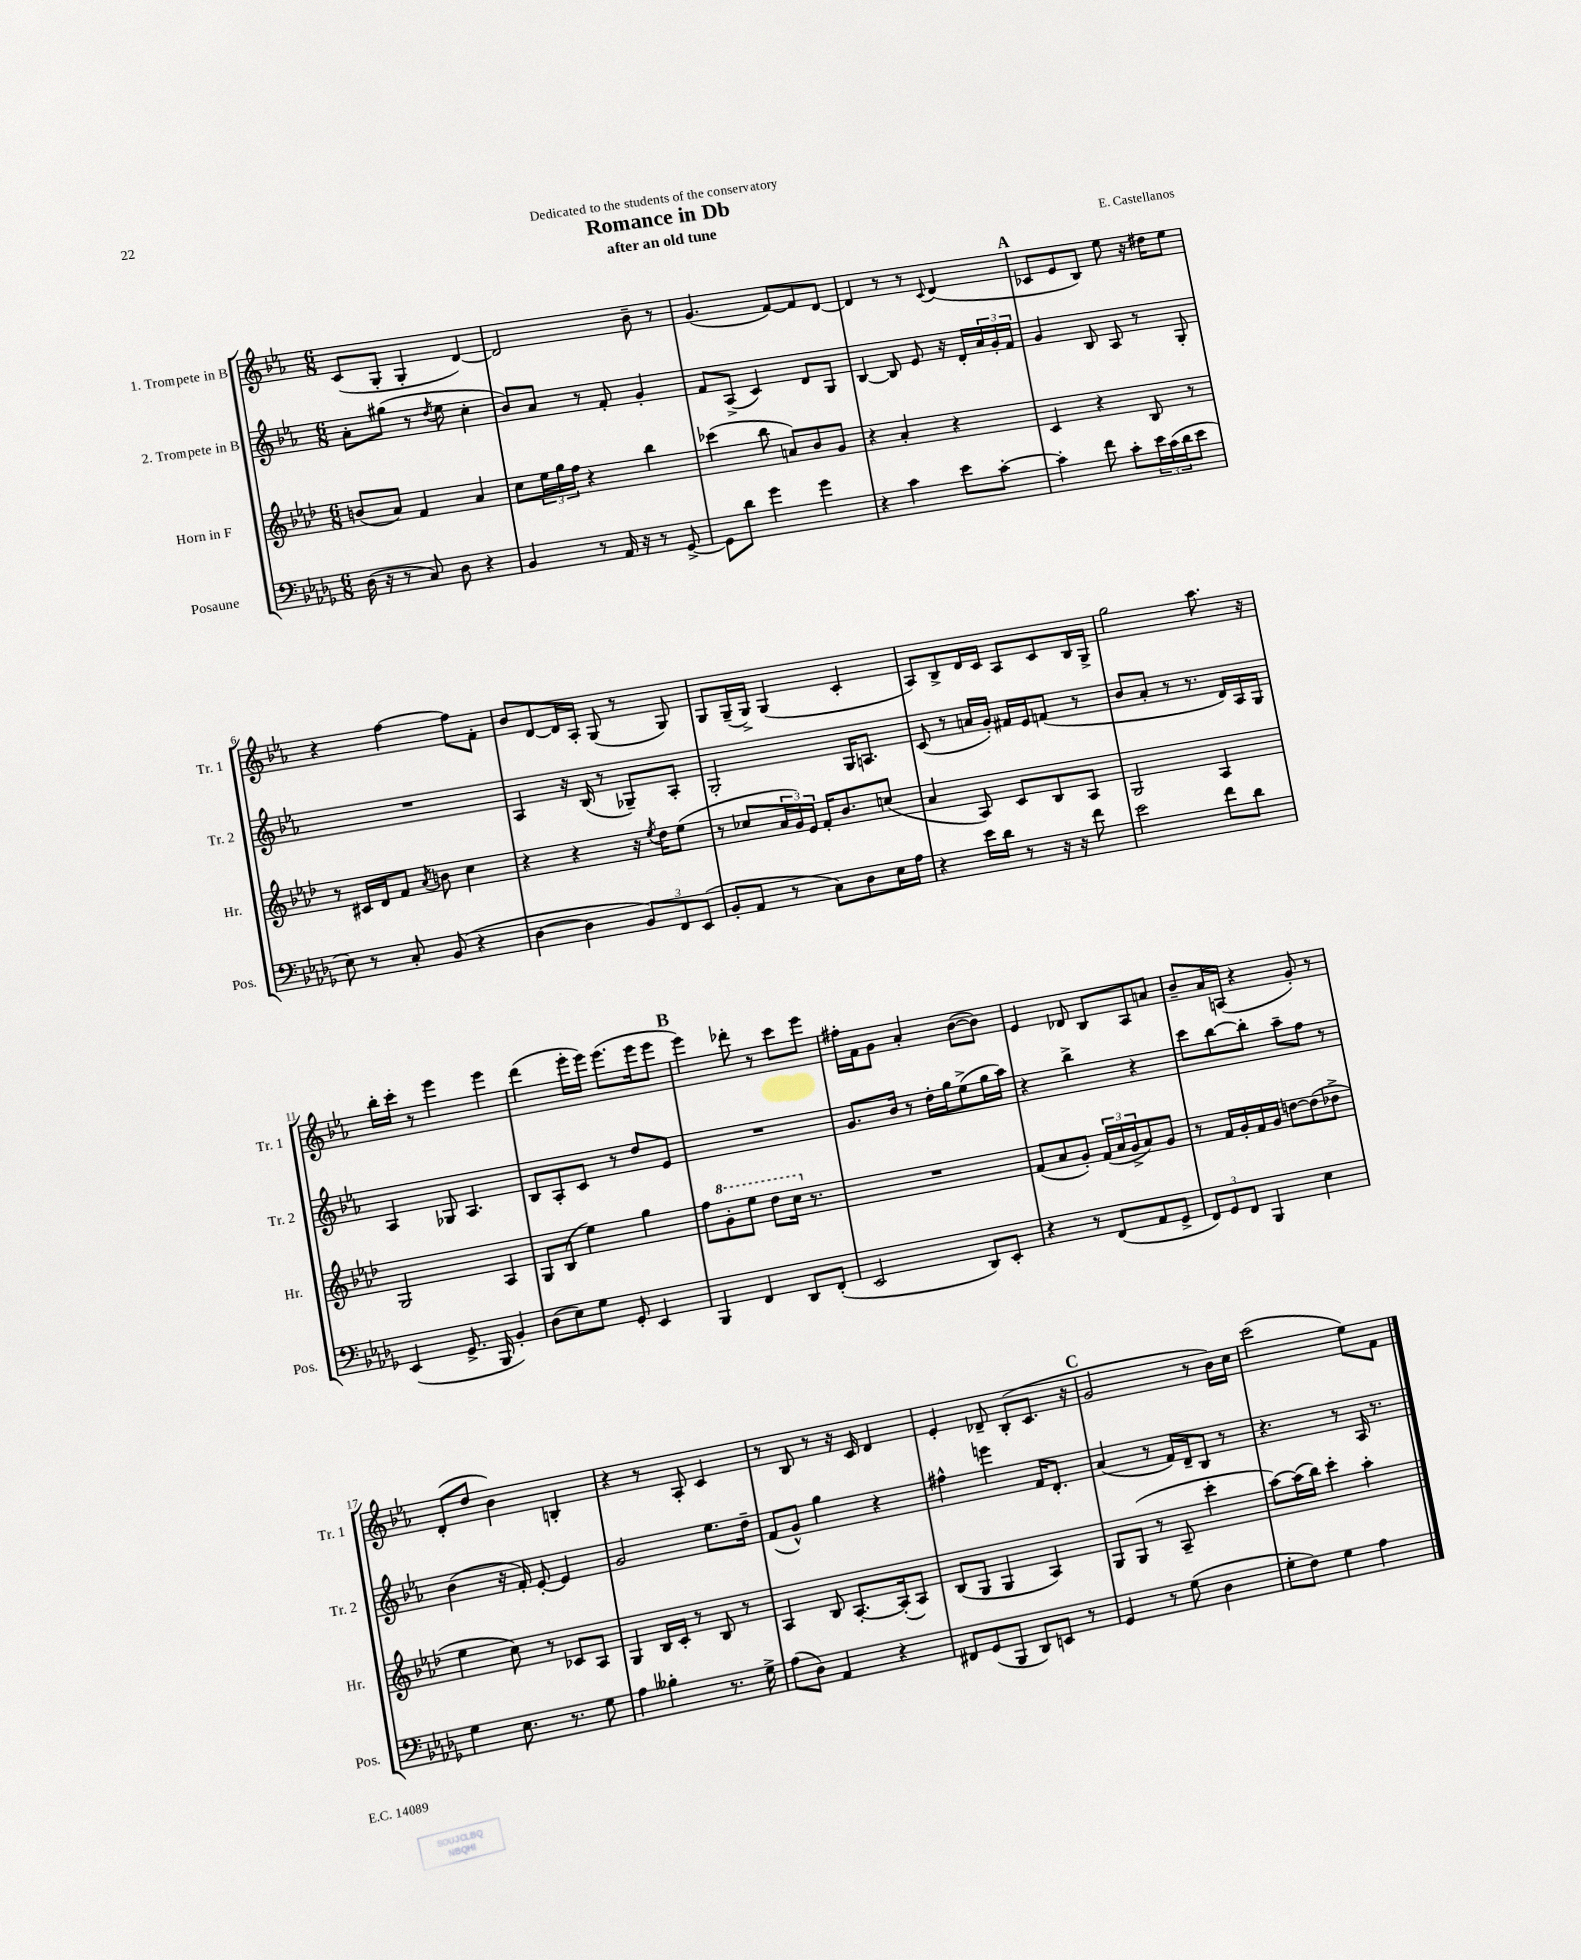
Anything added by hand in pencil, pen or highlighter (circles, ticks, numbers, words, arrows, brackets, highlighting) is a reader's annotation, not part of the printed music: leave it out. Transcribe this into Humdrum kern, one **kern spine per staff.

**kern	**kern	**kern	**kern
*part4	*part3	*part2	*part1
*staff4	*staff3	*staff2	*staff1
*I"Posaune	*I"Horn in F	*I"2. Trompete in B	*I"1. Trompete in B
*I'Pos.	*I'Hr.	*I'Tr. 2	*I'Tr. 1
*clefF4	*clefG2	*clefG2	*clefG2
*k[b-e-a-d-g-]	*k[b-e-a-d-]	*k[b-e-a-]	*k[b-e-a-]
*M6/8	*M6/8	*M6/8	*M6/8
=1	=1	=1	=1
(16D-\	(8bn/L	8a-'\L	(8c/L
16r	.	.	.
8r	8a-/J)	(8gg#X\J	8G'/J
8C/)	4f/	8r	4G'/
.	.	8qdd/	.
8D-\	.	8ee-\	.
4r	4a-/	4cc'\	[4d/)
=2	=2	=2	=2
4BB-/	8cc\L	8b-/L)	2d/]
.	24ee-\L	8a-/J	.
.	24gg\	.	.
.	24ff\JJ	.	.
8r	4r	8r	.
16AA-/	.	8f'/	.
16r	.	.	.
8r	4bb-\	4g'/	8b-~\
[8GG-^/	.	.	8r
=3	=3	=3	=3
8GG-\L]	(4ccc-X\	8f/L	(4.g/
8d-\J	.	(8A-^/J	.
4g-\	8bb-\	4c/)	.
.	8an/L)	.	[8f/L)
4g-\	8b-/	8d/L	8f/]
.	8g/J	8G/J	[8d/J
=4	=4	=4	=4
4r	4r	[4B-/	4d/]
4c\	4a-'/	8B-/]	8r
.	.	8e-/	8r
.	.	.	8qqc/
8e-\L	4r	16r	(4d/
.	.	16d'/LL	.
[8c'\J	.	24a-/	.
.	.	24g'/	.
.	.	24f/JJ	.
!!LO:REH:place=s1:t=A
=5	=5	=5	=5
4c'\]	4c/	4g/	8c-X/L
.	.	.	8e-/
8f\	4r	8B-/	8B-/J)
8c'\L	.	8A-/	8ee-\
24e-\L	8B-/	8r	16r
(24c\	.	.	.
.	.	.	16dd#X\KL
24d-\J	.	.	.
8e-\J	8r	8G'/	8ee-\J
!!LO:LB:g=z
=6	=6	=6	=6
8E-\)	8r	2.r	4r
8r	16c#X/LL	.	.
.	16d-/J	.	.
8C'/	8f/J	.	[4ff\
.	8qa-/	.	.
(8BB-/	8bn\	.	.
4r	4cc\	.	8ff\L]
.	.	.	8f'\J
=7	=7	=7	=7
[4D-\	4r	4A-/	8b-/L
.	.	.	[8d/
4D-\]	4r	16r	16d/L]
.	.	(16B-/	16A-'/JJ
.	.	8r	(8G/
12BB-/L)	16r	8G-X~/L)	8r
.	8qee-/	.	.
.	16dd-\KL	.	.
12FF/	.	.	.
.	(8ee-\J	8A-'/J	8G/)
(12EE-/J	.	.	.
=8	=8	=8	=8
8BB-'/L	8r	2G'/	8G/L
8AA-/J	8cc-X/L	.	(16G~/L
.	.	.	16G^/JJ)
8r	24a-/L	.	(4G/
.	24g/)	.	.
.	24e-/JJ	.	.
8C\L)	16f'/KL	.	.
.	8.b-/	.	.
8D-\	.	16G/KL	4c'/
.	.	8.An/J	.
16E-\L	(8ccn/J	.	.
16A-\JJ	.	.	.
=9	=9	=9	=9
4r	4a-/	(8c/	8A-/L)
.	.	8r	8B-^/
16e-\LL	8A-/)	16an/LL	16d/L
16d-\JJ	.	16g'/JJ)	16c/JJ
8r	8c/L	16f#X/LL	8A-/L
.	.	16e-/J	.
16r	8B-/	(8fn/J	8c/
16r	.	.	.
8f\	8A-/J	8r	16B-/L
.	.	.	16G^/JJ
=10	=10	=10	=10
2e-\	2G/	8b-/L	2gg\
.	.	8a-'/J	.
.	.	8r	.
.	.	8.r	.
8f\L	4A-/	.	8.aa-\
.	.	16d/LL)	.
8d-\J	.	16A-/	.
.	.	16G/JJ	16r
!!LO:LB:g=z
=11	=11	=11	=11
(4EE-/	2G/	4A-/	16bb-'\LL
.	.	.	16ccc'\JJ
.	.	.	8r
8.GG-^/	.	8G-X/	4eee-\
.	.	4.A-/	.
16BBB-/	.	.	.
4BB-'/)	4A-/	.	4eee-\
=12	=12	=12	=12
(8D-\L	8G/L	8B-/L	(4ddd\
8E-\)	(8B-/J	8A-'/	.
8G-\J	4ee-\)	8c/J	16eee-'\LL
.	.	.	16eee-\JJ)
8GG-'/	.	8r	(8.eee-\L
4EE-/	4gg\	8dd/L	.
.	.	.	16eee-\k
.	.	8e-/J	8eee-\J
!!LO:REH:place=s1:t=B
=13	=13	=13	=13
4BBB-/	8ff\L	2.r	4eee-\)
*	*8va	*	*
.	8gg'\	.	.
4FF/	8eee-\J	.	8ddd-X'\
.	8ddd-\L	.	8r
8DD-/L	16ccc\Jk	.	8ccc\L
*	*X8va	*	*
.	8.r	.	.
(8FF'/J	.	.	8eee-\J
=14	=14	=14	=14
2EE-/	2.r	8.g/L	16ff#X'\LL
.	.	.	16f\J
.	.	.	8g\J
.	.	16b-/Jk	.
.	.	8r	4a-'/
.	.	16dd'\LL	.
.	.	16gg\J	.
8DD-/L)	.	(8ee-^\	([8b-\L
8EE-'/J	.	16gg\L	8b-\J])
.	.	16aa-\JJ)	.
=15	=15	=15	=15
4r	(8f/L	4r	4e-/
.	8a-/	.	.
8r	8g'/J)	4bb-^\	8d-X/
(8FF/L	(24f/LL	.	8B-/L
.	24a-/	.	.
.	24g^/J	.	.
8AA-/	8a-/)	4r	8A-/
8GG-^/J	8g/J	.	8an/J
=16	=16	=16	=16
12FF/L)	8r	8ccc\L	8b-~/L
12GG-/	.	.	.
.	16f/LL	[8bb-\	16a-/L
12FF/J	.	.	.
.	16g'/	.	(16An/JJ
4BBB-/	16f/	8bb-'\J]	4r
.	16g/JJ	.	.
.	[8ddn\L	8aa-~\L	.
4E-\	(8dd\]	8ff\J	8g'/)
.	8dd-X^\J	8r	8r
!!LO:LB:g=z
=17	=17	=17	=17
4G-\	4ee-\	(4b-\	(8d'/L
.	.	.	8dd/J
8.E-\	8cc\)	16r	4b-\)
.	.	16f'/)	.
.	8r	[8e-'/	.
8.r	.	.	.
.	8c-X/L	4e-/]	4Bn'/
8G-\	8A-/J	.	.
=18	=18	=18	=18
4A-\	4G/	2g/	4r
4B--X'\	16B-/LL	.	8r
.	16c'/JJ	.	.
.	8r	.	8A-'/
8.r	8B-/	8.ee-\L	4c/
.	8r	.	.
16G-^\	.	16dd~\Jk	.
=19	=19	=19	=19
(8A-\L	4A-/	(8f/L	8r
8D-\J)	.	8g^^/J)	8B-/
4AA-/	8B-/	4gg\	8r
.	[8.A-'/L	.	16r
.	.	.	16c/
4r	.	4r	4d/
.	(16A-'/k]	.	.
.	8A-/J)	.	.
=20	=20	=20	=20
8FF#X/L	(8B-/L	4ff#X^^\	4e-'/
(8GG-/	8G/J	.	.
8BBB-/J	4G/	4eeen\	8d-X~/
8DD-/L)	.	.	(8B-'/L
8EEn/J	4A-/)	16f/KL	8.c/J
.	.	8.d'/J	.
8r	.	.	.
.	.	.	16r
!!LO:REH:place=s1:t=C
=21	=21	=21	=21
4GG-/	8G/L	(4a-/	2g/
.	(8G/J	.	.
8r	8r	8r	.
(8G-\	8A-~/	16f/LL)	.
.	.	16d~/J	.
4D-\	4ccc'\	8B-/J	8r
.	.	8r	16b-\LL)
.	.	.	16cc\JJ
=22	=22	=22	=22
8G-'\L	[8aa-\L)	4.r	(2ccc\
8F\J)	(16aa-\L]	.	.
.	16bb-\JJ)	.	.
4G-\	4ccc'\	.	.
.	.	8r	.
4A-\	4aa-'\	16A-/	8ee-\L)
.	.	8.r	.
.	.	.	8f\J
==	==	==	==
*-	*-	*-	*-
